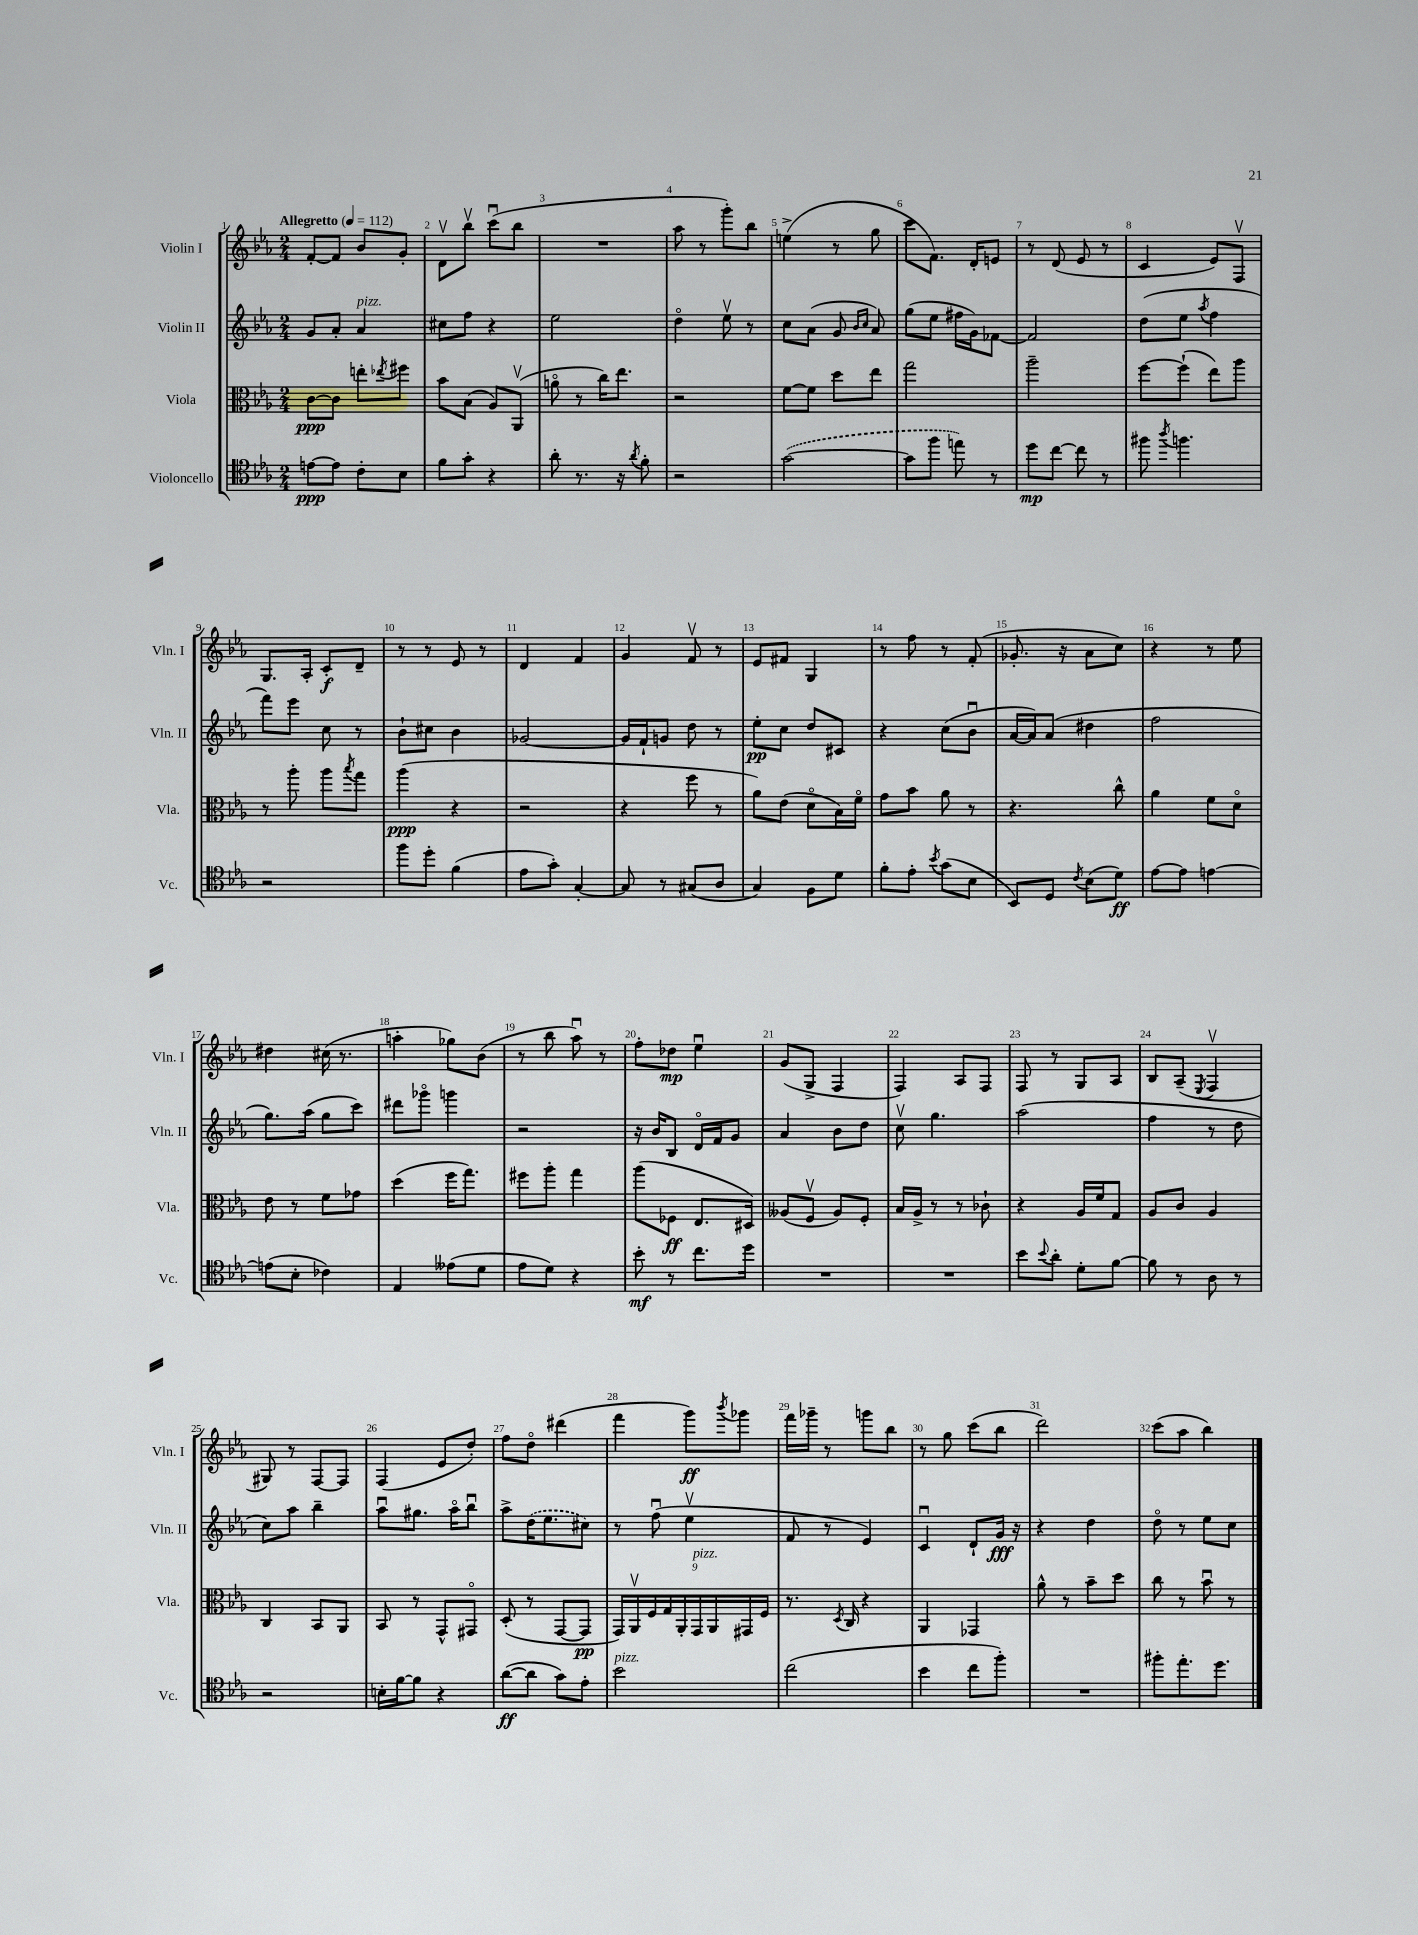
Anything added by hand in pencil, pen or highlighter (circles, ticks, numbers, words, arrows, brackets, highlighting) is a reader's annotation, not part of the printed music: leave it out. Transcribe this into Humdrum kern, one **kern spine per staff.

**kern	**kern	**kern	**kern
*staff4	*staff3	*staff2	*staff1
*clefC4	*clefC3	*clefG2	*clefG2
*k[b-e-a-]	*k[b-e-a-]	*k[b-e-a-]	*k[b-e-a-]
*M2/4	*M2/4	*M2/4	*M2/4
*MM112	*MM112	*MM112	*MM112
[8e	[8c	8g	[8f'
8e]	8c]	8a-'	8f]
8c'	8ee'	4a-	8b-
.	8qee-	.	.
8B-	8ff#	.	8g'
=	=	=	=
8f	8b-	8cc#	8dv
8g'	(8B-	8ff	8bb-v
4r	8A-)	4r	(8cccu
.	(8AA-v	.	8bb-
=	=	=	=
8a-'	8ao	2ee-	2r
8.r	8r	.	.
.	16cc)	.	.
16r	8.ee-	.	.
8qa-	.	.	.
8f'	.	.	.
=	=	=	=
2r	2r	4ddo	8aa-
.	.	.	8r
.	.	8ee-v	8ggg')
.	.	8r	8bb-
=	=	=	=
([2g	[8f	8cc	(4ee^
.	8f]	(8a-	.
.	8dd	8g	8r
.	.	16qqb-	.
.	.	16qqcc	.
.	8ee-	8a-)	8gg
=	=	=	=
8g]	2gg	(8gg	8ccc
8ff	.	8ee-	8.f)
8ee)	.	16ff#	.
.	.	16g)	16d'
8r	.	[8f-	8e
=	=	=	=
8dd	2aa-~	2f-]	8r
[8cc	.	.	(8d
8cc]	.	.	8e-
8r	.	.	8r
=	=	=	=
8ff#	[8ff	(8dd	4c
8qaa-	.	.	.
4.ff	(8ff`]	8ee-	.
.	.	8qaa-	.
.	8ee-)	4ff	8e-)
.	8aa-	.	8Fv
=	=	=	=
2r	8r	8fff)	8.G
.	8aa-'	8eee-	.
.	.	.	16A-'
.	8aa-	8cc	8c'
.	8qbb-	.	.
.	8gg	8r	8d~
=	=	=	=
8ff	(4aa-	8b-`	8r
8dd'	.	8cc#	8r
(4f	4r	4b-	8e-
.	.	.	8r
=	=	=	=
8e-	2r	[2g-	4d
8g')	.	.	.
[4G'	.	.	4f
=	=	=	=
8G]	4r	16g-]	4g
.	.	16f`	.
8r	.	8g	.
(8G#	8ff	8dd	8fv
8A-	8r	8r	8r
=	=	=	=
4G)	8a-)	8ee-'	8e-
.	(8e-	8cc	8f#
8F	8do	8dd	4G
8d	16B-)	8c#	.
.	16fo	.	.
=	=	=	=
8f'	8g	4r	8r
8e-'	8b-	.	8ff
8qb-	.	.	.
(8g	8a-	(8cc	8r
8B-	8r	8b-u	(8f'
=	=	=	=
8BB-)	4.r	[16a-	8.g-'
.	.	16a-])	.
8D	.	(8a-	.
.	.	.	16r
8qc	.	.	.
(8B-	.	4dd#	8a-
8d)	8cc^^	.	8cc)
=	=	=	=
[8e-	4a-	2ff	4r
8e-]	.	.	.
[4e	8f	.	8r
.	8do	.	8ee-
=	=	=	=
(8e]	8e-	8.gg)	4dd#
8B-'	8r	.	.
.	.	(16aa-	.
4c-)	8f	8gg	(16cc#
.	.	.	8.r
.	8g-	8ccc)	.
=	=	=	=
4E-	(4dd	8ddd#	4aa'
.	.	8ggg-o	.
(8e--	16ff	4ggg	8gg-)
.	8.gg)	.	.
8d	.	.	(8b-
=	=	=	=
8e-	8ff#	2r	8r
8d)	8aa-'	.	8bb-
4r	4gg	.	8aa-u)
.	.	.	8r
=	=	=	=
8b-'	(8aa-	16r	8ff'
.	.	16b-	.
8r	8F-	8B-	8dd-
8.cc	8.E-	16do	4ee-u
.	.	16f	.
.	.	8g	.
16dd	16D#)	.	.
=	=	=	=
2r	(8A--	4a-	(8g
.	8Fv	.	8G^
.	8A--)	8b-	4F
.	8F'	8dd	.
=	=	=	=
2r	16B-	8ccv	4F)
.	16A-^	.	.
.	8r	4.gg	.
.	8r	.	8A-
.	8c-`	.	8F
=	=	=	=
8b-	4r	(2aa-	8F
8qqb-	.	.	.
8a-'	.	.	8r
8d'	16A-	.	8G
.	16f	.	.
[8f	8G	.	8A-
=	=	=	=
8f]	8A-	4ff	8B-
8r	8c	.	(8A-~
.	.	.	8qE-
8A-	4A-	8r	4Fv
8r	.	8dd	.
=	=	=	=
2r	4C	8cc)	8G#)
.	.	8aa-	8r
.	8BB-	4bb-~	[8F
.	8AA-	.	8F]
=	=	=	=
16B'	8BB-	8aa-u	(4F
[16f	.	.	.
8f]	8r	8.gg#	.
4r	8GG^^	.	8e-
.	.	16aa-o	.
.	8GG#o	8bb-u	8dd')
=	=	=	=
([8a-	(8D'	8aa-^	8ff
8a-]	8r	(16dd	8ddo
.	.	8.ee-	.
8g)	[8GG	.	(4ddd#
8e-'	8GG]	8cc#)	.
=	=	=	=
2b-	18GG)	8r	4fff
.	18AA-v	.	.
.	18F	.	.
.	.	(8ffu	.
.	18G	.	.
.	18AA-'	.	.
.	.	4ee-v	8ggg)
.	18GG	.	.
.	18AA-	.	.
.	.	.	8qbbb-
.	.	.	8ggg-
.	18GG#	.	.
.	18F	.	.
=	=	=	=
(2cc	8.r	8f	16fff
.	.	.	16ggg-~
.	.	8r	8r
.	8qD	.	.
.	16C	.	.
.	4r	4e-)	8ggg
.	.	.	8bb-
=	=	=	=
4b-	4AA-	4cu	8r
.	.	.	8gg
8cc	4GG-	8d`	(8ccc
8ff')	.	16g	8bb-
.	.	16r	.
=	=	=	=
2r	8a-^^	4r	2ddd)
.	8r	.	.
.	8b-~	4dd	.
.	8dd	.	.
=	=	=	=
8ff#'	8cc	8ddo	(8ccc
8.ee-'	8r	8r	8aa-
.	8b-u	8ee-	4bb-)
8.dd	.	.	.
.	8r	8cc	.
==	==	==	==
*-	*-	*-	*-
